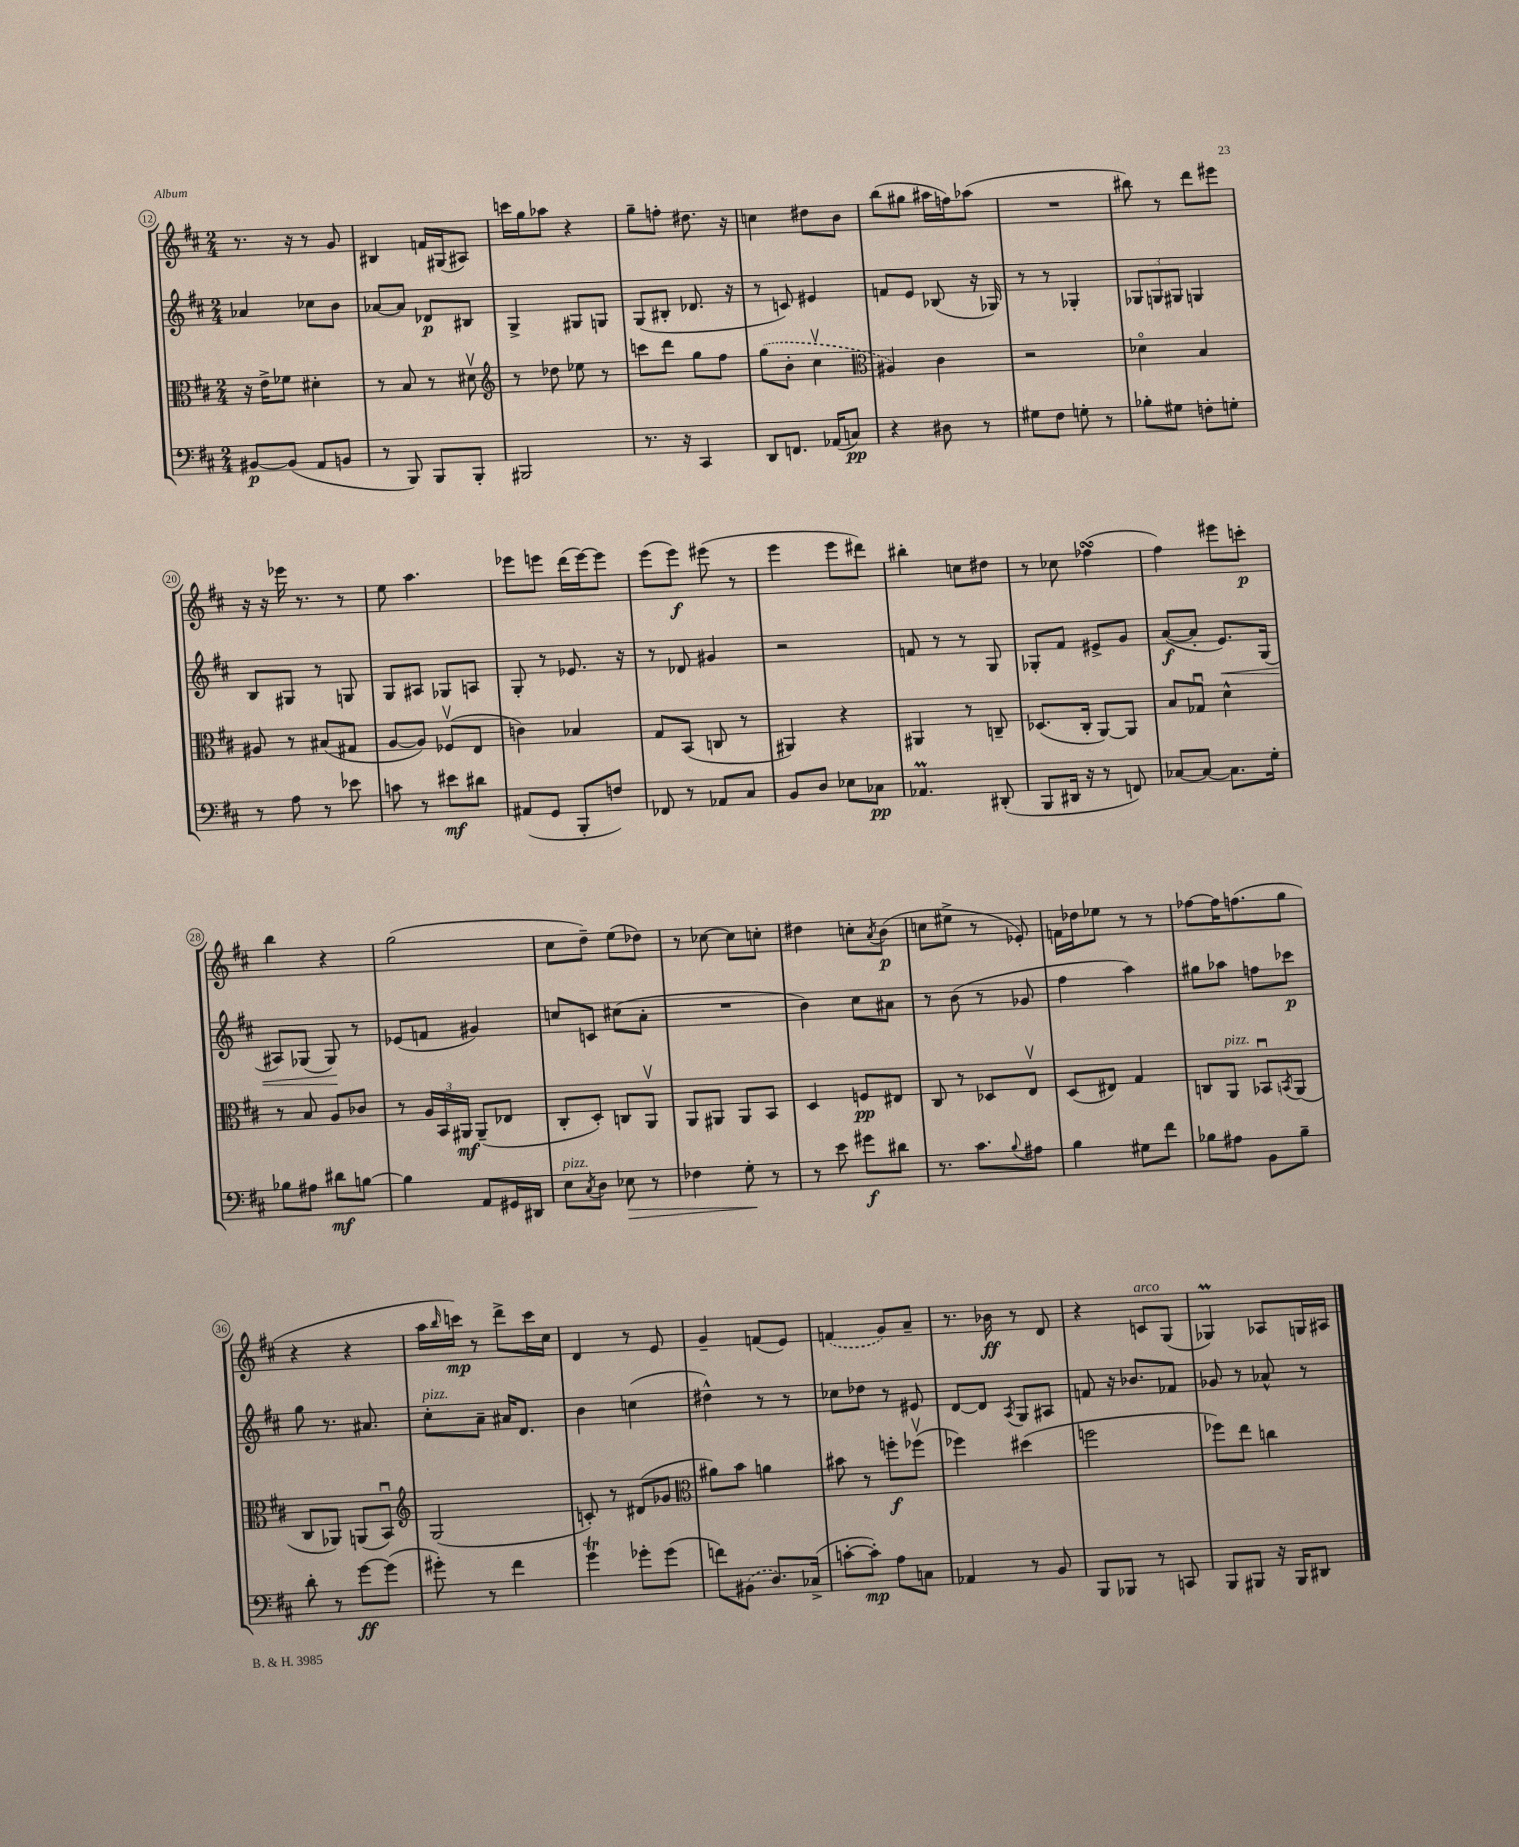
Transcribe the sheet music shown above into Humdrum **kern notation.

**kern	**kern	**kern	**kern
*staff4	*staff3	*staff2	*staff1
*clefF4	*clefC3	*clefG2	*clefG2
*k[f#c#]	*k[f#c#]	*k[f#c#]	*k[f#c#]
*M2/4	*M2/4	*M2/4	*M2/4
[8BB#/L	16r	4a-/	8.r
.	16e^\LK	.	.
(8BB#/]J	8f-\J	.	.
.	.	.	16r
8AA/L	4d#'\	8cc-\L	8r
8BB/J	.	8b\J	8g/
=	=	=	=
8r	8r	[8a-/L	4B#/
8BBB/)	8B/	8a-/]J	.
8BBB/L	8r	8d-/L	16f/LL
.	.	.	(16G#/J
8BBB'/J	8d#v\	8B#/J	8A#/J)
=	=	=	=
*	*clefG2	*	*
2BBB#/	8r	4G^/	16ccc\LL
.	.	.	16gg\J
.	8dd-\	.	8aa-\J
.	8ee-\	8G#/L	4r
.	8r	8G/J	.
=	=	=	=
8.r	8ccc\L	(8G/L	8gg~\L
.	8ddd\J	8B#'/J	8ff'\J
16r	.	.	.
4CC#/	8gg\L	8.d-/	8.dd#\
.	8ff#\J	.	.
.	.	16r	16r
=	=	=	=
8DD/L	(8gg\L	8r	4cc\
8.FF/J	8b'\J	8c/)	.
.	4cc#v\	4e#/	8dd#\L
(16AA-/LK	.	.	.
8C/J)	.	.	8b\J
=	=	=	=
*	*clefC3	*	*
4r	4A#/)	8f/L	(8bb\L
.	.	8e/J	8gg#\J
8D#\	4c#\	(8B-/	16aa#\LL
.	.	.	16ff\J)
8r	.	16r	(8aa-\J
.	.	16G-/)	.
=	=	=	=
8G#\L	2r	8r	2r
8F#\J	.	8r	.
8G'\	.	4G-'/	.
8r	.	.	.
=	=	=	=
8B-'\L	4d-o\	12G-/L	8bb#\)
.	.	12G/	.
8G#\J	.	.	8r
.	.	12G#/J	.
8F'\L	4B/	4G/	8ddd\L
8G'\J	.	.	8eee#\J
=	=	=	=
8r	8A#/	8B/L	16r
.	.	.	16r
8A\	8r	8G#/J	16eee-\
.	.	.	8.r
8r	(8B#/L	8r	.
8e-\	8G#/J	8G/	8r
=	=	=	=
8c\	[8A/L	8G/L	8ee\
8r	8A/]J)	8A#/J	4.aa\
8e#\L	(8F-v/L	8G-/L	.
8d#\J	8E/J	8A/J	.
=	=	=	=
(8AA#/L	4c\)	8G'/	8eee-\L
8GG/J	.	8r	8eee\J
8BBB'/L	4B-/	8.e-/	(16ddd\LL
.	.	.	[16eee\J)
8F/J)	.	.	8eee\]J
.	.	16r	.
=	=	=	=
8FF-/	8G/L	8r	(8eee\L
8r	(8BB/J	8d-/	8eee\J)
8AA-/L	8C/	4g#/	(8eee#\
8C#/J	8r	.	8r
=	=	=	=
8BB/L	4AA#/)	2r	4eee\
8D/J	.	.	.
8E-\L	4r	.	8eee\L
8C-\J	.	.	8ddd#\J)
=	=	=	=
4.AA-/	4AA#/	8f/	4bb#'\
.	.	8r	.
.	8r	8r	8cc\L
(8DD#'/	8C~/	8G/	8dd#\J
=	=	=	=
8BBB/L	(8.D-/L	8G-'/L	8r
16DD#/Jk	.	8f#/J	8cc-\
16r	16C#'/Jk	.	.
8r	[8AA/L)	8e#^/L	(4ff-\
8FF/)	8AA/]J	8g/J	.
=	=	=	=
[8C-/L	8B/L	([8a/L	4ff#\)
8C-/_J	8G-u/J	8a'/]J	.
8.C-\]L	4d^^\	8.e/L)	8eee#\L
.	.	.	8ccc'\J
16G'\Jk	.	(16G/Jk	.
=	=	=	=
8B-\L	8r	8A#/L)	4bb\
8A#\J	8B/	(8G-/J	.
8d#\L	8A/L	8G-/)	4r
[8B\J	8c-/J	8r	.
=	=	=	=
4B\]	8r	(8e-/L	(2gg\
.	24A/LL	8f/J	.
.	24BB/	.	.
.	24AA#/JJ	.	.
8AA/L	(8AA#~/L	4g#/)	.
16GG#/L	8E-/J	.	.
16DD#/JJ	.	.	.
=	=	=	=
8E\L	8C#'/L	8cc/L	8cc#\L
8qC#/	.	.	.
8D\J	8D'/J)	8c/J	8dd~\J)
8E-\	8C/L	(8cc#\L	(8ee\L
8r	8AAv/J	8a'\J	8dd-\J)
=	=	=	=
4F-\	8AA/L	2r	8r
.	8AA#/J	.	[8cc-\
8G'\	8AA#/L	.	8cc-\]L
8r	8BB/J	.	8cc'\J
=	=	=	=
8r	4D/	4b\)	4dd#\
8e\	.	.	.
8g#\L	8F/L	8cc#\L	8cc'\L
.	.	.	8qa/
8d#\J	8E#/J	8a#\J	(8b\J
=	=	=	=
8.r	8C#/	8r	8cc\L
.	8r	(8b\	8ee#^\J
8.c#\L	.	.	.
.	8D-/L	8r	8r
8qqB/	.	.	.
8A#\J	8Ev/J	8g-/	8e-'/)
=	=	=	=
4B\	(8D/L	4ff#\	16f\LL
.	.	.	16dd-\J
.	8E#/J)	.	8ee-\J
8G#\L	4G/	4aa\)	8r
8f#\J	.	.	8r
=	=	=	=
8B-\L	8C/L	8gg#\L	[8ff-\L
8A#\J	8AA/J	8aa-\J	16ff-\]K
.	.	.	(8.ff\
8BB\L	8BB-u/L	8ff\L	.
.	8qBB/	.	.
8B-~\J	(8AA/J	8ccc-\J	8gg\J
=	=	=	=
8d'\	8C#/L	8gg\	4r
8r	8AA-/J)	8.r	.
[8g\L	(8AA/L	.	4r
.	.	8.a#/	.
(8g\]J	8BBu/J)	.	.
=	=	=	=
*	*clefG2	*	*
8g#'\)	(2G/	8cc#'\L	16aa\LL
.	.	.	16qqbb/
.	.	.	16ccc\JJ)
8r	.	8a~\J	8r
4f#\	.	16a#/LK	8ddd^\L
.	.	8.d/J	.
.	.	.	16ccc\L
.	.	.	16cc#\JJ
=	=	=	=
4g\	8c'/)	4b\	4d/
.	8r	.	.
8g-'\L	(8d#/L	(4cc\	8r
(8g-\J	8g-/J	.	8e/
=	=	=	=
*	*clefC3	*	*
8f\L)	8a#\L)	4dd#^^\)	4g~/
(8BB#\J	8b\J	.	.
8.D/L)	4a\	8r	(8f/L
.	.	8r	8e/J)
(16C-^/Jk	.	.	.
=	=	=	=
[8c'\L	8b#\	8cc-\L	(4f/
8c'\]J)	8r	8dd-\J	.
8A\L	8ff'\L	8r	8g/L)
8C\J	(8ff-v\J	8e#/	8a~/J
=	=	=	=
4AA-/	4ff-\)	[8d/L	8.r
.	.	8d/]J	.
.	.	.	16b-\
.	.	8qA/	.
8r	(4dd#\	8G/L	8r
8BB/	.	8A#/J	8d/
=	=	=	=
8BBB/L	2ff\	8f/	4r
8BBB-/J	.	16r	.
.	.	8.b-/L	.
8r	.	.	8c/L
8CC/	.	8f-/J	(8G/J
=	=	=	=
8BBB/L	8ff-\L)	8g-/	4G-/)
8BBB#/J	8ee\J	8r	.
16r	4cc\	8a-^^/	8A-/L
16BBB#/LK	.	.	.
8DD#/J	.	8r	16G/L
.	.	.	16A#/JJ
==	==	==	==
*-	*-	*-	*-
